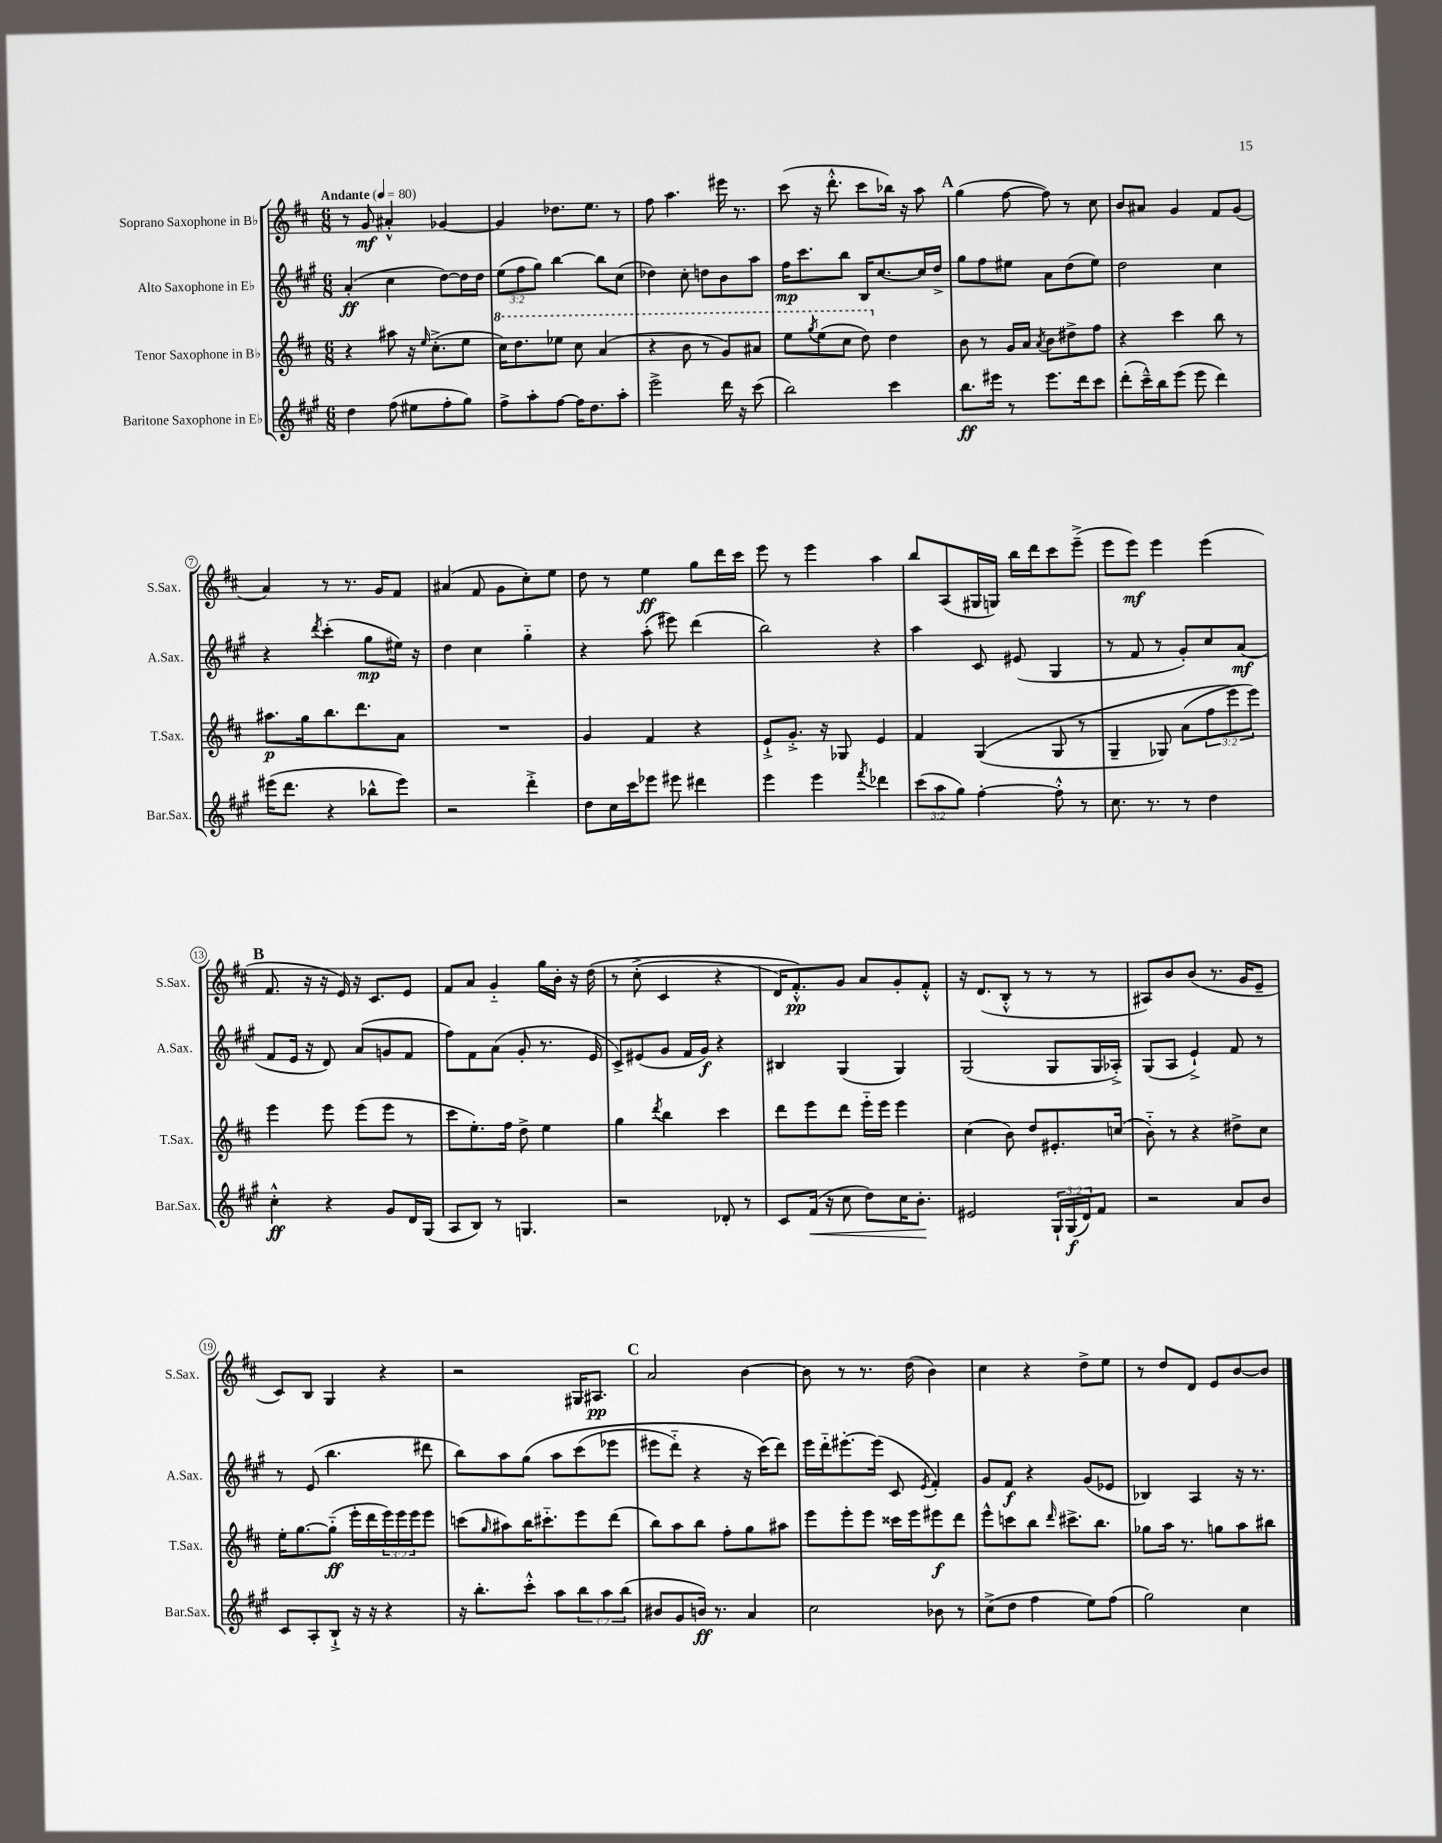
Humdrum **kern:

**kern	**dynam	**kern	**dynam	**kern	**dynam	**kern	**dynam
*part4	*part4	*part3	*part3	*part2	*part2	*part1	*part1
*staff4	*staff4	*staff3	*staff3	*staff2	*staff2	*staff1	*staff1
*I"Baritone Saxophone in E♭	*	*I"Tenor Saxophone in B♭	*	*I"Alto Saxophone in E♭	*	*I"Soprano Saxophone in B♭	*
*I'Bar.Sax.	*	*I'T.Sax.	*	*I'A.Sax.	*	*I'S.Sax.	*
*clefG2	*	*clefG2	*	*clefG2	*	*clefG2	*
*k[f#c#g#]	*	*k[f#c#]	*	*k[f#c#g#]	*	*k[f#c#]	*
*M6/8	*	*M6/8	*	*M6/8	*	*M6/8	*
*MM80	*	*MM80	*	*MM80	*	*MM80	*
=1	=1	=1	=1	=1	=1	=1	=1
!	!	!	!	!	!	!LO:TX:a:B:t=Andante	!
4dd\	.	4r	.	(4a'/	ff	8r	.
.	.	.	.	.	.	8g/	mf
(8ff#\	.	8aa#X\	.	4cc#\	.	4a#X'^^/	.
8ee#X\L	.	16r	.	.	.	.	.
.	.	16qqee/	.	.	.	.	.
.	.	(8.cc#'^\L	.	.	.	.	.
8ff#'\	.	.	.	[8dd\L)	.	[4g-X/	.
8gg#\J)	.	8ee\J	.	16dd\L]	.	.	.
.	.	.	.	16dd\JJ	.	.	.
=2	=2	=2	=2	=2	=2	=2	=2
*	*	*8va	*	*	*	*	*
8ff#^\L	.	16ccc#\KL)	.	(12ee\L	.	4g-/]	.
.	.	8.ddd\	.	.	.	.	.
.	.	.	.	12ff#\	.	.	.
8aa'\	.	.	.	.	.	.	.
.	.	.	.	12gg#\J)	.	.	.
[8ff#\J	.	8eee-X\J	.	[4bb\	.	8.dd-X\L	.
16ff#\KL]	.	8ccc#\	.	.	.	.	.
8.dd\	.	.	.	.	.	8.ee\J	.
.	.	(4aa/	.	8bb\L]	.	.	.
8aa'\J	.	.	.	(8cc#\J	.	8r	.
=3	=3	=3	=3	=3	=3	=3	=3
2eee^\	.	4r	.	4dd-X\)	.	8ff#\	.
.	.	.	.	.	.	4.aa\	.
.	.	8bb\	.	8cc#'\	.	.	.
.	.	8r	.	8ddn\L	.	.	.
16ddd\	.	8gg/L)	.	8b\	.	16eee#X\	.
16r	.	.	.	.	.	8.r	.
(8ccc#\	.	8aa#X/J	.	8aa\J	.	.	.
=4	=4	=4	=4	=4	=4	=4	=4
2bb\)	.	8eee\L	.	16ff#\KL	mp	(8ccc#\	.
.	.	.	.	8.ccc#\	.	.	.
.	.	8qggg/	.	.	.	.	.
.	.	(8eee\	.	.	.	16r	.
.	.	.	.	.	.	8.ddd'^^\	.
.	.	8ccc#\J	.	8bb\J	.	.	.
.	.	8ddd\)	.	16B/KL	.	8ccc#\L	.
.	.	.	.	[8.cc#/	.	.	.
*	*	*X8va	*	*	*	*	*
4ccc#\	.	4dd\	.	.	.	16bb-X\Jk)	.
.	.	.	.	.	.	16r	.
.	.	.	.	16cc#/L]	.	8aa\	.
.	.	.	.	16dd^/JJ	.	.	.
!!LO:REH:place=s1:t=A
=5	=5	=5	=5	=5	=5	=5	=5
8.bb\L	ff	8b\	.	8gg#\L	.	(4gg\	.
.	.	8r	.	8ff#\	.	.	.
16eee#X\Jk	.	.	.	.	.	.	.
8r	.	16g/LL	.	8ee#X\J	.	[8ff#\	.
.	.	16a/JJ	.	.	.	.	.
.	.	8qa/	.	.	.	.	.
8.eee#\L	.	8b\L	.	8a\L	.	8ff#\])	.
.	.	8dd#X^\	.	(8dd\	.	8r	.
16ddd\k	.	.	.	.	.	.	.
8ccc#\J	.	8ff#\J	.	8ee#\J)	.	8cc#\	.
=6	=6	=6	=6	=6	=6	=6	=6
(8ddd'\L	.	4r	.	2dd\	.	8b/L	.
16ccc#~^^\L)	.	.	.	.	.	8a#X/J	.
16bb\J	.	.	.	.	.	.	.
(8eee\J	.	4ccc#\	.	.	.	4g/	.
8eee\	.	.	.	.	.	.	.
4ddd\)	.	8bb\	.	4cc#\	.	8f#/L	.
.	.	8r	.	.	.	(8g/J	.
!!LO:LB:g=z
=7	=7	=7	=7	=7	=7	=7	=7
(16eee#X\KL	.	8.aa#X\L	p	4r	.	4a/)	.
8.ddd\J	.	.	.	.	.	.	.
.	.	16gg\k	.	.	.	.	.
.	.	.	.	8qddd/	.	.	.
4r	.	8.bb\	.	(4ccc#'\	.	8r	.
.	.	.	.	.	.	8.r	.
.	.	8.ddd\	.	.	.	.	.
8bb-X^^\L	.	.	.	8gg#\L	mp	.	.
.	.	.	.	.	.	16g/KL	.
8eee#\J)	.	8a\J	.	16ee#X\Jk)	.	8f#/J	.
.	.	.	.	16r	.	.	.
=8	=8	=8	=8	=8	=8	=8	=8
2r	.	2.r	.	4dd\	.	(4a#X/	.
.	.	.	.	4cc#\	.	8f#/	.
.	.	.	.	.	.	8g\L	.
4ddd'^\	.	.	.	4gg#\	.	8cc#'\)	.
.	.	.	.	.	.	8ee\J	.
=9	=9	=9	=9	=9	=9	=9	=9
8dd\L	.	4g/	.	4r	.	8dd\	.
16cc#\L	.	.	.	.	.	8r	.
16ccc#\J	.	.	.	.	.	.	.
8eee-X\J	.	4f#/	.	(8aa'\	.	4ee\	ff
8eee#X\	.	.	.	8eee#X\)	.	.	.
4ddd#X\	.	4r	.	(4ddd\	.	8gg\L	.
.	.	.	.	.	.	16ddd\L	.
.	.	.	.	.	.	16ccc#\JJ	.
=10	=10	=10	=10	=10	=10	=10	=10
4eee\	.	8e`^/L	.	2bb\)	.	8eee\	.
.	.	8.g'^/J	.	.	.	8r	.
4eee\	.	.	.	.	.	4eee\	.
.	.	16r	.	.	.	.	.
.	.	8G-X/	.	.	.	.	.
8qfff#/	.	.	.	.	.	.	.
4ddd-X\	.	4e/	.	4r	.	4aa\	.
=11	=11	=11	=11	=11	=11	=11	=11
(12ccc#\L	.	4f#/	.	4aa\	.	8bb/L	.
12aa\	.	.	.	.	.	.	.
.	.	.	.	.	.	(8A/	.
12gg#\J)	.	.	.	.	.	.	.
[4ff#'\	.	((4G/	.	8c#/	.	16G#X/L	.
.	.	.	.	.	.	16Gn/JJ)	.
.	.	.	.	(8e#X/	.	16bb\LL	.
.	.	.	.	.	.	16ddd\J	.
8ff#'^^\]	.	8G/	.	4G#/	.	8ccc#\	.
8r	.	8r	.	.	.	(8eee~^\J	.
=12	=12	=12	=12	=12	=12	=12	=12
8.cc#\	.	4G~/	.	8r	.	8eee\L	.
.	.	.	.	8f#/	.	8eee\J)	mf
8.r	.	.	.	.	.	.	.
.	.	8G-X/)	.	8r	.	4eee\	.
8r	.	(8a\L	.	8g#'/L)	.	.	.
4dd\	.	12ff#\	.	8cc#/	.	(4eee\	.
.	.	12eee\)	.	.	.	.	.
.	.	.	.	(8a/J	mf	.	.
.	.	12eee\J)	.	.	.	.	.
!!LO:LB:g=z
!!LO:REH:place=s1:t=B
=13	=13	=13	=13	=13	=13	=13	=13
4cc#'^^\	ff	4eee\	.	8f#/L	.	8.f#/	.
.	.	.	.	16e/Jk	.	.	.
.	.	.	.	16r	.	16r	.
4r	.	8eee\	.	8d/)	.	16r	.
.	.	.	.	.	.	16e/)	.
.	.	(8eee\L	.	(8a/L	.	16r	.
.	.	.	.	.	.	8.c#/L	.
8g#/L	.	8eee\J	.	8gn/	.	.	.
16d/L	.	8r	.	8f#/J	.	8e/J	.
(16G#/JJ	.	.	.	.	.	.	.
=14	=14	=14	=14	=14	=14	=14	=14
8A/L	.	8ccc#\L	.	8ff#\L)	.	8f#/L	.
8B/J)	.	8.ee'\)	.	8f#\	.	8a/J	.
8r	.	.	.	(8a\J	.	4g/	.
.	.	16ff#\Jk	.	.	.	.	.
4.Gn/	.	8dd^\	.	8g#'/	.	.	.
.	.	4ee\	.	8.r	.	16gg\LL	.
.	.	.	.	.	.	16b'\JJ	.
.	.	.	.	.	.	16r	.
.	.	.	.	16e/	.	(16dd\	.
=15	=15	=15	=15	=15	=15	=15	=15
2r	.	4gg\	.	8c#^/L)	.	8r	.
.	.	.	.	(8e#X/	.	(8cc#'^\	.
.	.	8qddd/	.	.	.	.	.
.	.	4bb\	.	8g#/J	.	4c#/	.
.	.	.	.	16f#/LL	.	.	.
.	.	.	.	16g#/JJ)	f	.	.
8d-X'/	.	4ccc#\	.	4r	.	4r	.
8r	.	.	.	.	.	.	.
=16	=16	=16	=16	=16	=16	=16	=16
8c#/L	.	8ddd\L	.	4B#X/	.	16d/KL)	.
.	.	.	.	.	.	8.f#'^^/)	pp
!	!LO:HP:b	!	!	!	!	!	!
(16f#/Jk	<	8eee\	.	.	.	.	.
16r	.	.	.	.	.	.	.
8cc#\	.	8ddd\J	.	(4G#/	.	8g/J	.
8dd\L)	.	16eee\LL	.	.	.	8a/L	.
.	.	16eee\JJ	.	.	.	.	.
16cc#\K	.	4eee\	.	4G#/)	.	8g'/	.
8.b'\J	.	.	.	.	.	.	.
.	.	.	.	.	.	8f#'^^/J	.
.	[	.	.	.	.	.	.
=17	=17	=17	=17	=17	=17	=17	=17
2e#X/	.	(4cc#\	.	(2G#/	.	16r	.
.	.	.	.	.	.	(8.d/L	.
.	.	8b\)	.	.	.	8B'^^/J	.
.	.	8dd/L	.	.	.	8r	.
24G#`/LL	.	8.e#X'/	.	8G#/L	.	8r	.
(24G#/	f	.	.	.	.	.	.
24d/J)	.	.	.	.	.	.	.
8f#/J	.	.	.	16G#/L	.	8r	.
.	.	(16ccn/Jk	.	16A-X'^/JJ)	.	.	.
=18	=18	=18	=18	=18	=18	=18	=18
2r	.	8b\)	.	(8G#/L	.	8A#X/L)	.
.	.	8r	.	8A/J	.	8b/	.
.	.	4r	.	4e`^/)	.	(8b/J	.
.	.	.	.	.	.	8.r	.
8a/L	.	8dd#X^\L	.	8f#/	.	.	.
.	.	.	.	.	.	16g/KL	.
8b/J	.	8cc#\J	.	8r	.	8e~/J	.
!!LO:LB:g=z
=19	=19	=19	=19	=19	=19	=19	=19
8c#/L	.	16ee'\KL	.	8r	.	8c#/L)	.
.	.	[8.gg\	.	.	.	.	.
8A'/	.	.	.	(8e/	.	8B/J	.
8B`^/J	.	(8gg\J]	ff	4.bb\	.	4G/	.
16r	.	16eee'\LL	.	.	.	.	.
16r	.	16ddd\	.	.	.	.	.
4r	.	24eee\)	.	.	.	4r	.
.	.	24eee\	.	.	.	.	.
.	.	24eee\J	.	.	.	.	.
.	.	8eee\J	.	8ddd#X\	.	.	.
=20	=20	=20	=20	=20	=20	=20	=20
16r	.	(8cccn\L	.	8bb\L)	.	2r	.
8.bb'\L	.	.	.	.	.	.	.
.	.	16qqgg/	.	.	.	.	.
.	.	8aa#X\)	.	8aa\	.	.	.
8ccc#'^^\J	.	16bb\K	.	(8gg#\J	.	.	.
.	.	8.ccc#X\	.	.	.	.	.
8aa\L	.	.	.	8aa\L	.	.	.
12bb\	.	8eee\	.	(8ccc#\	.	16G#X/KL	.
.	.	.	.	.	.	8.A#X/J	pp
12aa\	.	.	.	.	.	.	.
.	.	(8ddd\J	.	8eee-X\J	.	.	.
(12bb\J	.	.	.	.	.	.	.
!!LO:REH:place=s1:t=C
=21	=21	=21	=21	=21	=21	=21	=21
8b#X/L	.	8bb\L)	.	8eee#X\L	.	2a/	.
8g#/	.	8aa\	.	8ddd\J)	.	.	.
16bn/Jk)	ff	8bb\J	.	4r	.	.	.
8.r	.	.	.	.	.	.	.
.	.	8ff#'\L	.	.	.	.	.
4a/	.	8gg\	.	16r	.	[4b\	.
.	.	.	.	(16ccc#\KL)	.	.	.
.	.	8aa#X\J	.	8ddd\J)	.	.	.
=22	=22	=22	=22	=22	=22	=22	=22
2cc#\	.	8eee\L	.	16eee\LL	.	8b\]	.
.	.	.	.	16ddd\J	.	.	.
.	.	8eee'\	.	[8.eee#X'\	.	8r	.
.	.	8eee\J	.	.	.	8.r	.
.	.	.	.	(16eee#\Jk]	.	.	.
.	.	16ccc##X\LL	.	8c#/	.	.	.
.	.	16eee\J	.	.	.	(16dd\	.
.	.	.	.	8qe/	.	.	.
8b-X\	.	8eee#X\	f	4f#'/)	.	4b\)	.
8r	.	8ddd\J	.	.	.	.	.
=23	=23	=23	=23	=23	=23	=23	=23
(8cc#^\L	.	8eee^^\L	.	8g#/L	.	4cc#\	.
8dd\J	.	8cccn\	.	8f#/J	f	.	.
4ff#\	.	8bb\J	.	4r	.	4r	.
.	.	16qqddd/	.	.	.	.	.
.	.	8.ccc#X^\L	.	.	.	.	.
8ee\L)	.	.	.	(8g#/L	.	8dd^\L	.
.	.	8.bb\J	.	.	.	.	.
(8ff#\J	.	.	.	8e-X/J	.	8ee\J	.
=24	=24	=24	=24	=24	=24	=24	=24
2gg#\)	.	8gg-X\L	.	4B-X/)	.	8r	.
.	.	16aa\Jk	.	.	.	8dd/L	.
.	.	8.r	.	.	.	.	.
.	.	.	.	4A/	.	8d/J	.
.	.	8ggn\L	.	.	.	8e/L	.
4cc#\	.	8aa\	.	16r	.	[8b/	.
.	.	.	.	8.r	.	.	.
.	.	8bb#X\J	.	.	.	8b/J]	.
==	==	==	==	==	==	==	==
*-	*-	*-	*-	*-	*-	*-	*-
